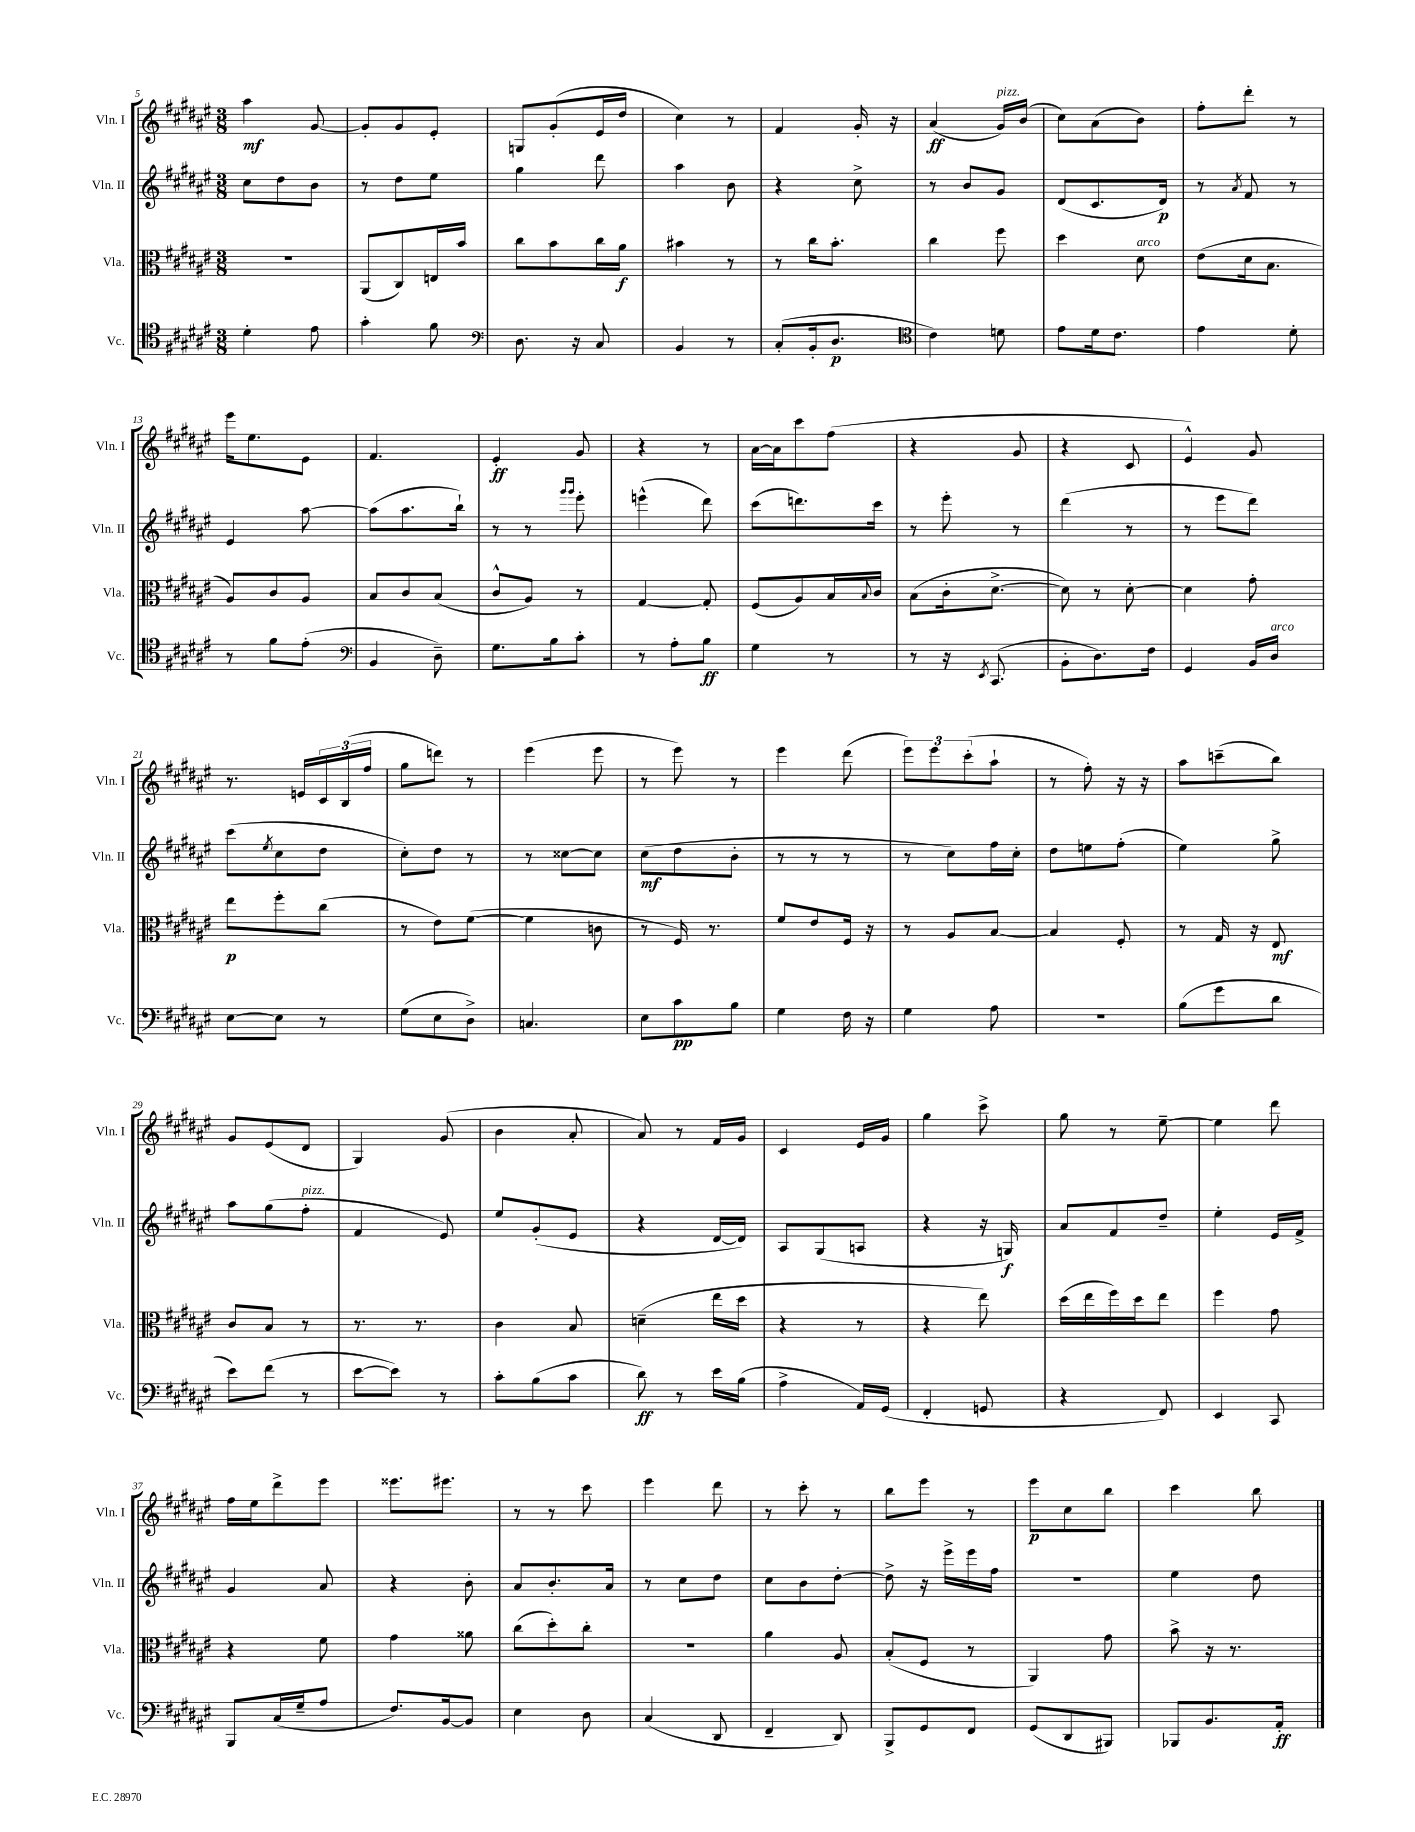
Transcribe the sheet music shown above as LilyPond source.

<<
\new StaffGroup <<
\new Staff = "s0" \with { instrumentName = "Vln. I" shortInstrumentName = "Vln. I" } {
    \clef treble \key fis \major \numericTimeSignature \time 3/8
    ais''4\mf gis'8~ |
    gis'8-. gis'8 eis'8-. |
    g8 gis'8-.( eis'16 dis''16 |
    cis''4) r8 |
    fis'4 gis'16-. r16 |
    ais'4\ff( gis'16^\markup { \italic "pizz." }) b'16( |
    cis''8) ais'8( b'8) |
    fis''8-. dis'''8-. r8 |
    eis'''16 eis''8. eis'8 |
    fis'4. |
    eis'4-.\ff gis'8 |
    r4 r8 |
    ais'16~ ais'16 cis'''8 fis''8( |
    r4 gis'8 |
    r4 cis'8 |
    eis'4-^) gis'8 |
    r8. e'16 \tuplet 3/2 { cis'16 b16( fis''16 } |
    gis''8 d'''8) r8 |
    eis'''4( eis'''8 |
    r8 eis'''8) r8 |
    eis'''4 dis'''8( |
    \tuplet 3/2 { eis'''8) eis'''8 cis'''8-.( } ais''8-! |
    r8 fis''8-.) r16 r16 |
    ais''8 c'''8--( b''8) |
    gis'8 eis'8( dis'8 |
    gis4) gis'8( |
    b'4 ais'8-. |
    ais'8) r8 fis'16 gis'16 |
    cis'4 eis'16 gis'16 |
    gis''4 cis'''8-> |
    gis''8 r8 eis''8~-- |
    eis''4 dis'''8 |
    fis''16 eis''16 dis'''8-> eis'''8 |
    eisis'''8. eis'''8. |
    r8 r8 cis'''8 |
    eis'''4 dis'''8 |
    r8 cis'''8-. r8 |
    b''8 eis'''8 r8 |
    eis'''8\p cis''8 b''8 |
    cis'''4 b''8 \bar "|." |
}
\new Staff = "s1" \with { instrumentName = "Vln. II" shortInstrumentName = "Vln. II" } {
    \clef treble \key fis \major \numericTimeSignature \time 3/8
    cis''8 dis''8 b'8 |
    r8 dis''8 eis''8 |
    gis''4 dis'''8 |
    ais''4 b'8 |
    r4 cis''8-> |
    r8 b'8 gis'8 |
    dis'8( cis'8. dis'16\p) |
    r8 \acciaccatura { ais'8 } fis'8 r8 |
    eis'4 ais''8~ |
    ais''8( ais''8. b''16-!) |
    r8 r8 \grace { gis'''16 gis'''16 } eis'''8-. |
    e'''4-^( dis'''8) |
    cis'''8( d'''8.) cis'''16 |
    r8 eis'''8-. r8 |
    dis'''4( r8 |
    r8 eis'''8 dis'''8) |
    cis'''8( \acciaccatura { eis''8 } cis''8 dis''8 |
    cis''8-.) dis''8 r8 |
    r8 cisis''8~ cisis''8 |
    cis''8\mf( dis''8 b'8-. |
    r8 r8 r8 |
    r8 cis''8) fis''16 cis''16-. |
    dis''8 e''8 fis''8-.( |
    eis''4) gis''8-> |
    ais''8 gis''8( fis''8-.^\markup { \italic "pizz." } |
    fis'4 eis'8) |
    eis''8 gis'8-.( eis'8 |
    r4 dis'16~ dis'16) |
    ais8 gis8( a8 |
    r4 r16 g16\f) |
    ais'8 fis'8 dis''8-- |
    eis''4-. eis'16 fis'16-> |
    gis'4 ais'8 |
    r4 b'8-. |
    ais'8 b'8.-. ais'16 |
    r8 cis''8 dis''8 |
    cis''8 b'8 dis''8~-. |
    dis''8-> r16 eis'''16-> eis'''16 fis''16 |
    r4. |
    eis''4 dis''8 \bar "|." |
}
\new Staff = "s2" \with { instrumentName = "Vla." shortInstrumentName = "Vla." } {
    \clef alto \key fis \major \numericTimeSignature \time 3/8
    R4. |
    ais,8( cis8) e16 b'16 |
    cis''8 b'8 cis''16 ais'16\f |
    bis'4 r8 |
    r8 cis''16 b'8.-. |
    cis''4 fis''8 |
    dis''4 dis'8^\markup { \italic "arco" } |
    eis'8( dis'16 b8. |
    ais8) cis'8 ais8 |
    b8 cis'8 b8( |
    cis'8-^ ais8) r8 |
    gis4~ gis8-. |
    fis8( ais8) b16 \appoggiatura { b8 } cis'16 |
    b8( cis'16-. dis'8.~-> |
    dis'8) r8 dis'8~-. |
    dis'4 gis'8-. |
    eis''8\p fis''8-. cis''8( |
    r8 eis'8) fis'8~( |
    fis'4 c'8 |
    r8 fis16) r8. |
    fis'8 eis'8 fis16 r16 |
    r8 ais8 b8~ |
    b4 fis8-. |
    r8 gis16 r16 eis8\mf |
    cis'8 b8 r8 |
    r8. r8. |
    cis'4 b8 |
    d'4--( eis''16 dis''16 |
    r4 r8 |
    r4 eis''8) |
    dis''16( eis''16 fis''16) dis''16 eis''8 |
    fis''4 gis'8 |
    r4 fis'8 |
    gis'4 aisis'8 |
    cis''8( dis''8-.) cis''8-. |
    R4. |
    ais'4 ais8 |
    b8-.( fis8 r8 |
    ais,4) gis'8 |
    b'8-> r16 r8. \bar "|." |
}
\new Staff = "s3" \with { instrumentName = "Vc." shortInstrumentName = "Vc." } {
    \clef tenor \key fis \major \numericTimeSignature \time 3/8
    dis'4-. eis'8 |
    gis'4-. fis'8 |
    \clef bass dis8. r16 cis8 |
    b,4 r8 |
    cis8-.( b,16-. dis8.\p |
    \clef tenor cis'4) d'8 |
    eis'8 dis'16 cis'8. |
    eis'4 dis'8-. |
    r8 fis'8 eis'8-.( |
    \clef bass b,4 dis8--) |
    gis8. b16 cis'8-. |
    r8 ais8-. b8\ff |
    gis4 r8 |
    r8 r16 \acciaccatura { eis,8 } cis,8.( |
    b,8-. dis8.) fis16 |
    gis,4 b,16 dis16^\markup { \italic "arco" } |
    eis8~ eis8 r8 |
    gis8( eis8 dis8->) |
    c4. |
    eis8 cis'8\pp b8 |
    gis4 fis16 r16 |
    gis4 ais8 |
    R4. |
    b8( gis'8 dis'8 |
    eis'8) fis'8( r8 |
    eis'8~ eis'8) r8 |
    cis'8-. b8( cis'8 |
    dis'8\ff) r8 eis'16 b16( |
    ais4-> ais,16) gis,16( |
    fis,4-. g,8 |
    r4 fis,8) |
    eis,4 cis,8 |
    b,,8 cis16( gis16-- ais8 |
    fis8.) b,16~ b,8 |
    eis4 dis8 |
    cis4( dis,8 |
    fis,4-- dis,8) |
    b,,8-> gis,8 fis,8 |
    gis,8( dis,8 bis,,8) |
    bes,,8 b,8. ais,16-.\ff \bar "|." |
}
>>
>>
\layout { \context { \Score currentBarNumber = #5 } }
